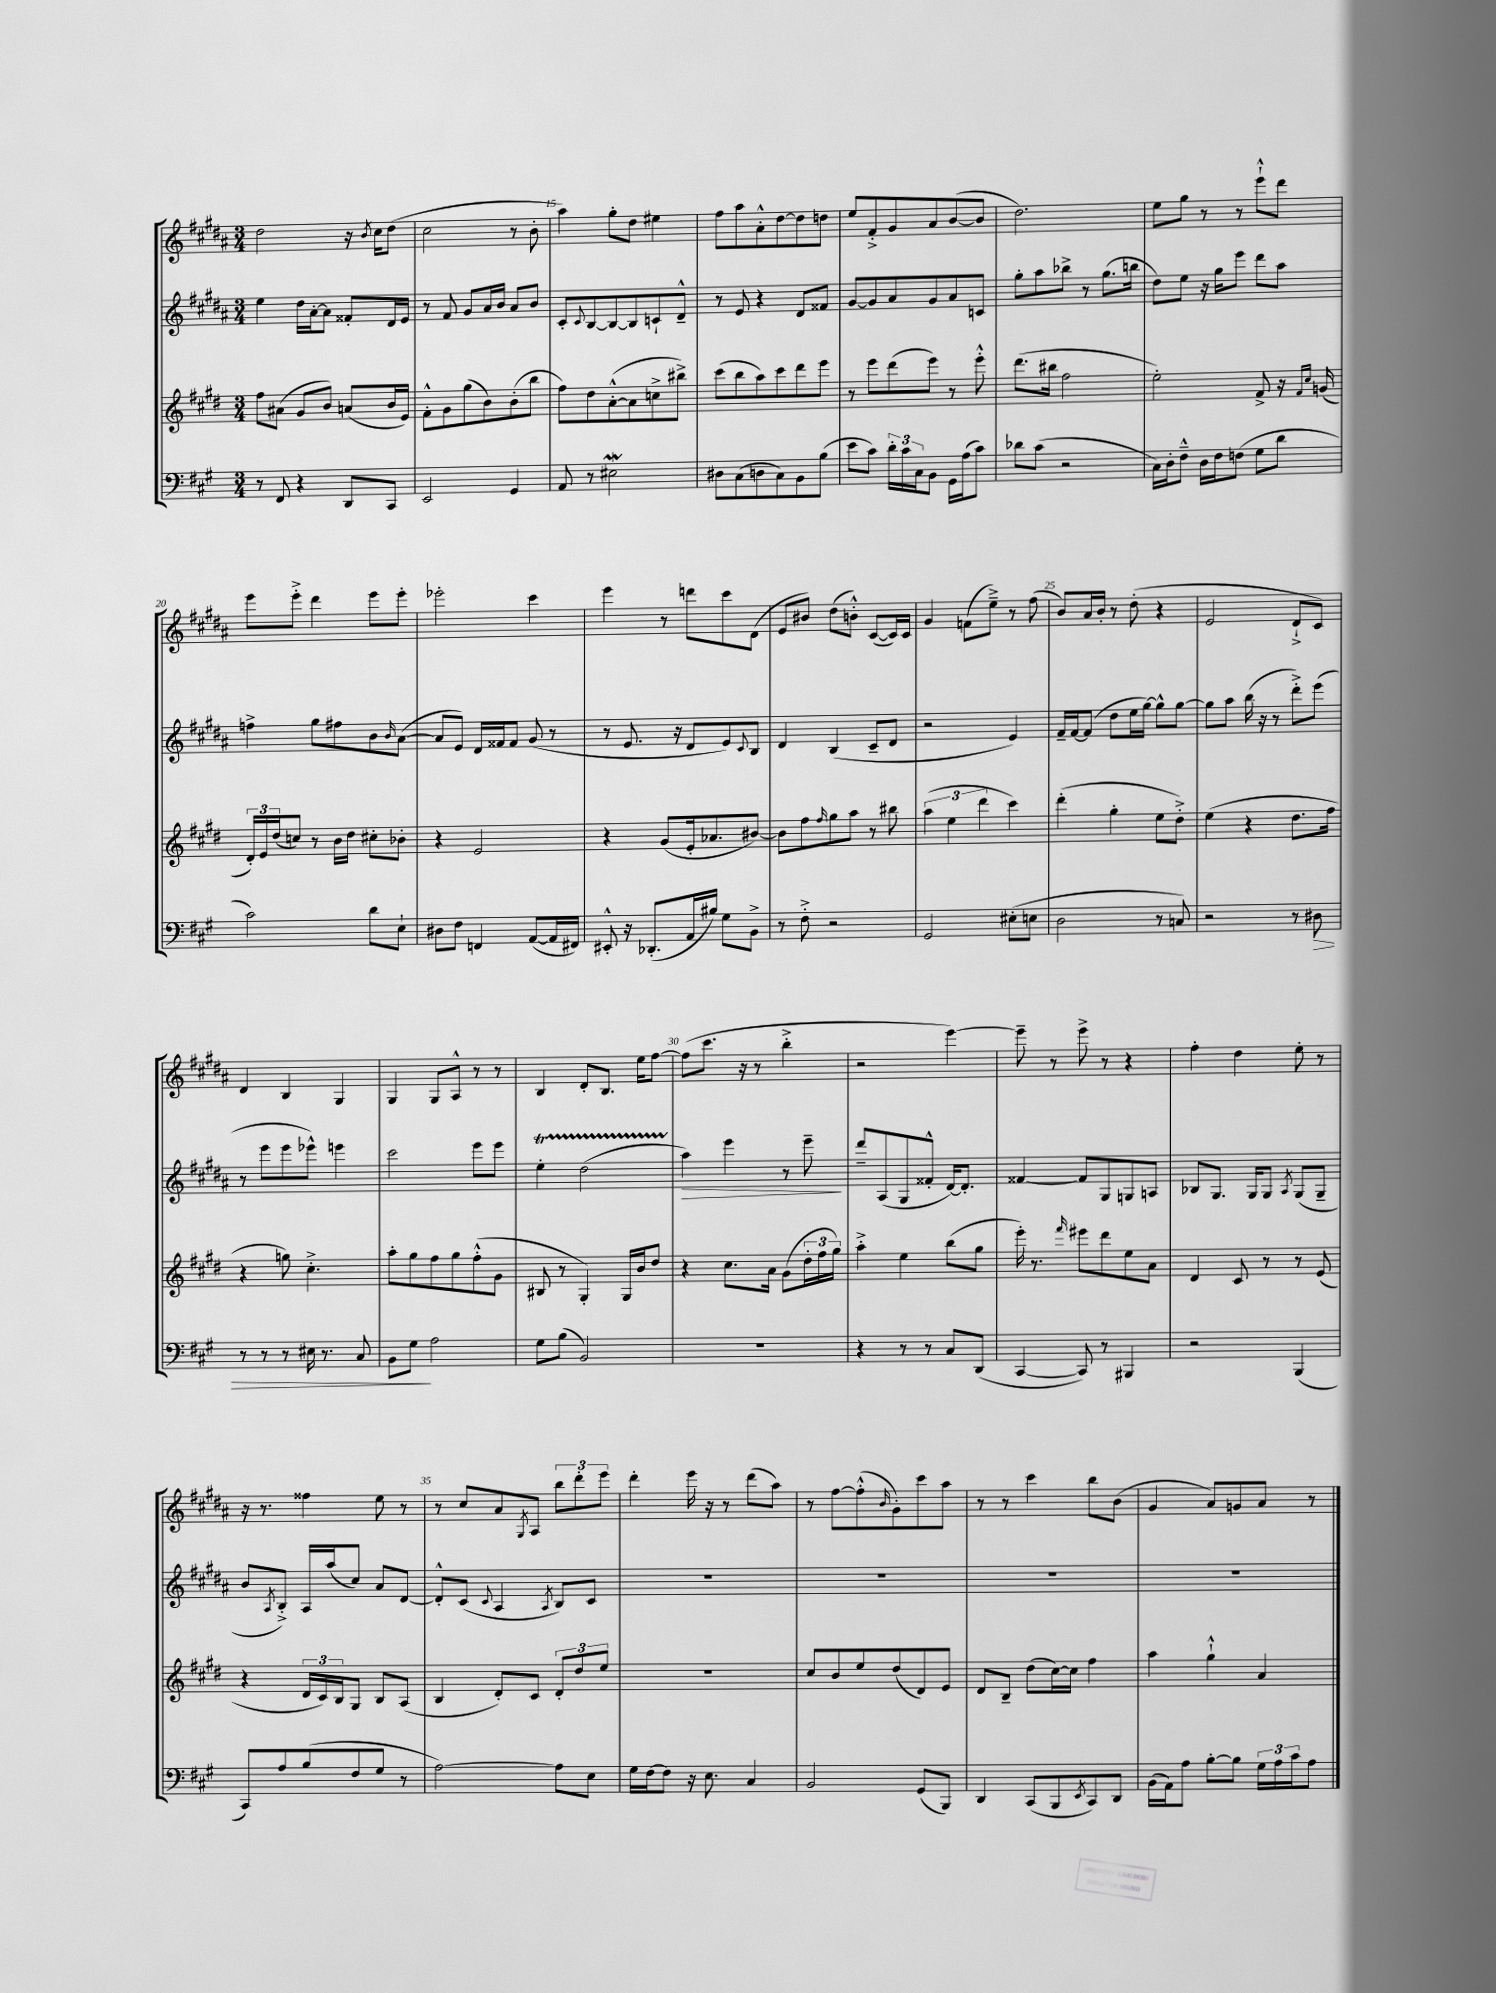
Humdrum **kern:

**kern	**kern	**kern	**kern
*staff4	*staff3	*staff2	*staff1
*clefF4	*clefG2	*clefG2	*clefG2
*k[f#c#g#]	*k[f#c#g#d#]	*k[f#c#g#d#a#]	*k[f#c#g#d#a#]
*M3/4	*M3/4	*M3/4	*M3/4
8r	8ff#\L	4ee\	2dd#\
8FF#/	(8a#\J	.	.
4r	8g#/L	16dd#\LL	.
.	.	[16a#'\J	.
.	8b/J)	8a#\]J	.
8DD/L	(8a/L	8f##'/L	16r
.	.	.	8qb/
.	.	.	16cc#\LK
8CC#/J	16b/L	16d#/L	(8dd#\J
.	16e/JJ)	16e/JJ	.
=	=	=	=
2EE/	8f#'^^\L	8r	2cc#\
.	8g#\	8f#/	.
.	(8gg#\	8g#/L	.
.	8b\)	16a#/L	.
.	.	16b/JJ	.
4GG#/	(8b'\	8a#/L	8r
.	8bb\J	8b/J	8b'\
=	=	=	=
8AA/	8ff#\L)	8c#'/L	4aa#\)
.	.	8qqc#/	.
8r	8dd#\	[8B/	.
2E#\	([8a'^^\	8B/_	8gg#'\L
.	8a\]	8B/]	8dd#\J
.	8cc^\	8c`/	4ee#\
.	8bb#^\J)	8d#~^^/J	.
=	=	=	=
8D#\L	(8ccc#\L	8r	8ff#\L
(8C#\	8bb\	8e/	8aa#\
8D\	8aa\)	4r	8a#'^^\
8C#\)	8ccc#\	.	[8dd#\
8BB\	8ddd#\	8d#/L	8dd#\]
(8B\J	8eee\J	8f##/J	8dd\J
=	=	=	=
8e\L	8r	[8g#/L	8ee/L
8c#\J)	8eee\L	8g#/]	8f#'^/
24d'\LL	(8ddd#\	8a#/	8g#/
24c#\	.	.	.
24C#\J	.	.	.
8BB\J	8eee\J)	8g#/	8a#/
16GG#\LL	8r	8a#/	([8b/
(16A\J	.	.	.
8c#\J)	8eee'^^\	8c/J	8b/]J
=	=	=	=
8d-\L	(8.ddd#\L	8gg#'\L	2.dd#\)
(8c#\J	.	8aa#\	.
.	16bb#\Jk	.	.
2r	2ff#\	8bb-^\J	.
.	.	8r	.
.	.	(8.gg#\L	.
.	.	16bb\Jk	.
=	=	=	=
16C#\LL)	2ee'\)	8dd#\L)	8ee\L
16D'\J	.	.	.
8F#~^^\J	.	8ee\J	8gg#\J
16D\LL	.	16r	8r
16F#\J	.	16gg#\LK	.
(8F\J	.	8eee\J	8r
8G#\L	8f#^/	8ddd#\L	8eee`^^\L
8d\J	16r	8aa#\J	8ddd#\J
.	16qqf#/LL	.	.
.	16qqcc#/JJ	.	.
.	(16g/	.	.
=	=	=	=
2c#\)	24d#'/LL)	4ff^\	8eee\L
.	24e/	.	.
.	(24dd#/J	.	.
.	8cc/J)	.	8eee'^\J
.	8r	8gg#\L	4ddd#\
.	16b\LL	8ff#\	.
.	16dd#\JJ	.	.
8d\L	8cc#'\L	8b\	8eee\L
.	.	16qqb/	.
8E`\J	8b-'\J	([8a#\J	8eee'\J
=	=	=	=
8D#\L	4r	8a#/]L	2eee-'\
8F#\J	.	8e/J)	.
4FF/	2e/	16d#/LL	.
.	.	16f##/J	.
.	.	8f##/J	.
([8AA/L	.	(8g#/	4ccc#\
16AA/]L	.	8r	.
16FF#/JJ)	.	.	.
=	=	=	=
8EE#'^^/	4r	8r	4eee\
16r	.	8.e/	.
(8.DD-'/L	.	.	.
.	(8g#/L	.	8r
.	.	16r	.
16AA/L	16e'/k	8d#/L	8ddd\L
16B#/JJ)	8.a-/	.	.
8G#\L	.	8e/)	8ccc#\
.	.	8qqc#/	.
8BB^\J	[8b#/J)	8B/J	(8d#\J
=	=	=	=
8r	8b#\]L	4d#/	8e/L
8F#'^\	8ff#\	.	8b#/J)
.	16qqff#/	.	.
2r	8gg#\	(4B/	(8dd#\L
.	8aa\J	.	8b'^^\J)
.	8r	8c#~/L	([8c#/L
.	8bb#\	8d#/J	16c#/]L)
.	.	.	16c#/JJ
=	=	=	=
2GG#/	(6aa\	2r	4g#/
.	6ee\	.	.
.	.	.	(8f\L
.	6ddd#\	.	.
.	.	.	8ee~^\J)
(8E#'\L	4ccc#\)	4e/)	8r
8E\J	.	.	(8ff#\
=	=	=	=
2D\	(4ddd#'\	16f#~/LL	8b/L)
.	.	[16f#/J	.
.	.	(8f#/]J	16a#/L
.	.	.	16b'/JJ
.	4gg#'\	8dd#\L	8r
.	.	16ee\L	(8dd#'\
.	.	[16gg#\JJ)	.
8r	8ee\L	8gg#^^\]L	4r
8C/)	8dd#'^\J)	[8gg#\J	.
=	=	=	=
2r	(4ee\	8gg#\]L	2e/
.	.	8aa#\J	.
.	4r	(16bb\	.
.	.	16r	.
.	.	8r	.
8r	8.dd#\L	8ddd#'^\L)	8d#`^/L
8D#\	.	(8eee\J	8c#/J)
.	16ff#\Jk	.	.
=	=	=	=
8r	4r	8r	4d#/
8r	.	8eee\L	.
8r	8gg\)	8eee\	4B/
16E#\	4.cc#'^\	8eee-^^\J)	.
8.r	.	.	.
.	.	4eee\	4G#/
8C#/	.	.	.
=	=	=	=
8BB\L	8aa'\L	2ccc#\	4G#/
8G#\J	8gg#\	.	.
2A\	8ff#\	.	8G#/L
.	8gg#\	.	8A#^^/J
.	(8ff#'^^\	8eee\L	8r
.	8g#\J	8eee\J	8r
=	=	=	=
8G#\L	8B#/	4ee'\	4B/
(8B\J	8r	.	.
2BB/)	4G#'/)	(2dd#\	8d#'/L
.	.	.	8.B/J
.	16G#/LL	.	.
.	16b/J	.	16ee\LK
.	8dd#/J	.	[8ff#\J
=	=	=	=
2.r	4r	4aa#\)	(8ff#\]L
.	.	.	8.ccc#\J
.	8.cc#\L	4eee\	.
.	.	.	16r
.	.	.	8r
.	16a\Jk	.	.
.	(8g#\L	8r	4bb'^\
.	24dd#'\L	8eee~\	.
.	24ff#\	.	.
.	24gg#\JJ)	.	.
=	=	=	=
4r	4aa'^\	8ddd#~/L	2r
.	.	(8A#/	.
8r	4ee\	8G#/	.
8r	.	8f##'^^/J	.
8C#/L	(8bb\L	[16d#/LK)	[4eee\)
.	.	8.d#'/]J	.
(8DD/J	8gg#\J	.	.
=	=	=	=
[4CC#/	16eee'\)	[4f##/	8eee~\]
.	8.r	.	.
.	.	.	8r
.	16qqfff#/	.	.
8CC#/])	8eee#\L	8f##/]L	8eee^\
8r	8ddd#\	8G#/	8r
4BBB#/	8ee\	8G/	4r
.	8a\J	8A/J	.
=	=	=	=
2r	4d#/	8B-/L	4ff#'\
.	.	8.G#/J	.
.	8c#/	.	4dd#\
.	.	16G#/LK	.
.	8r	8G#/J	.
.	.	8qA#/	.
(4BBB/	8r	(8G#/L	8ee'\
.	(8e/	8G#~/J	8r
=	=	=	=
8CC#/L)	4r	8b/L	16r
.	.	.	8.r
.	.	8qA#/	.
8A/	.	8B'^/J)	.
(8B/	24d#/LL	16A#/LL	4ff##\
.	24c#/)	.	.
.	.	(16aa#/J	.
.	24B/J	.	.
8F#/	8G#/J	8cc#/J)	.
8G#/J	8B/L	8a#/L	8ee\
8r	(8A/J	[8d#/J	8r
=	=	=	=
[2A\)	4B/	8d#'^^/]L	8r
.	.	(8c#/J	8cc#/L
.	.	8qqc#/	.
.	8d#'/L)	4A#/	8a#/
.	.	.	8qG#/
.	8c#/J	.	8A#/J
.	.	8qA#/	.
8A\]L	12d#'/L	8B/L)	12bb\L
.	12dd#/	.	12ddd#'\
8E\J	.	8c#/J	.
.	12ee/J	.	12eee\J
=	=	=	=
16G#\LL	2.r	2.r	4ddd#'\
[16F#\J	.	.	.
8F#\]J	.	.	.
16r	.	.	16eee\
8.E\	.	.	16r
.	.	.	8r
4C#/	.	.	(8ddd#\L
.	.	.	8aa#\J)
=	=	=	=
2BB/	8cc#/L	2.r	8r
.	8b/	.	[8ff#\L
.	8ee/	.	(8ff#'^^\]
.	.	.	16qqb/
.	(8dd#/	.	8g#'\)
(8GG#/L	8d#/)	.	8ccc#\
8BBB/J)	8e/J	.	8aa#\J
=	=	=	=
4DD/	8d#/L	2.r	8r
.	8B~/J	.	8r
(8CC#/L	(8dd#\L	.	4ccc#\
8BBB/	[16cc#\L)	.	.
.	16cc#\]JJ	.	.
8qEE/	.	.	.
8CC#/)	4ff#\	.	8bb\L
8DD/J	.	.	(8b\J
=	=	=	=
(16BB\LL	4aa\	2.r	4g#/
16AA\J)	.	.	.
8A\J	.	.	.
[8B'\L	4gg#`^^\	.	8a#/L)
8B\]J	.	.	8g/
24G#\LL	4a/	.	8a#/J
24A\	.	.	.
24c#\J	.	.	.
8A\J	.	.	8r
==	==	==	==
*-	*-	*-	*-
